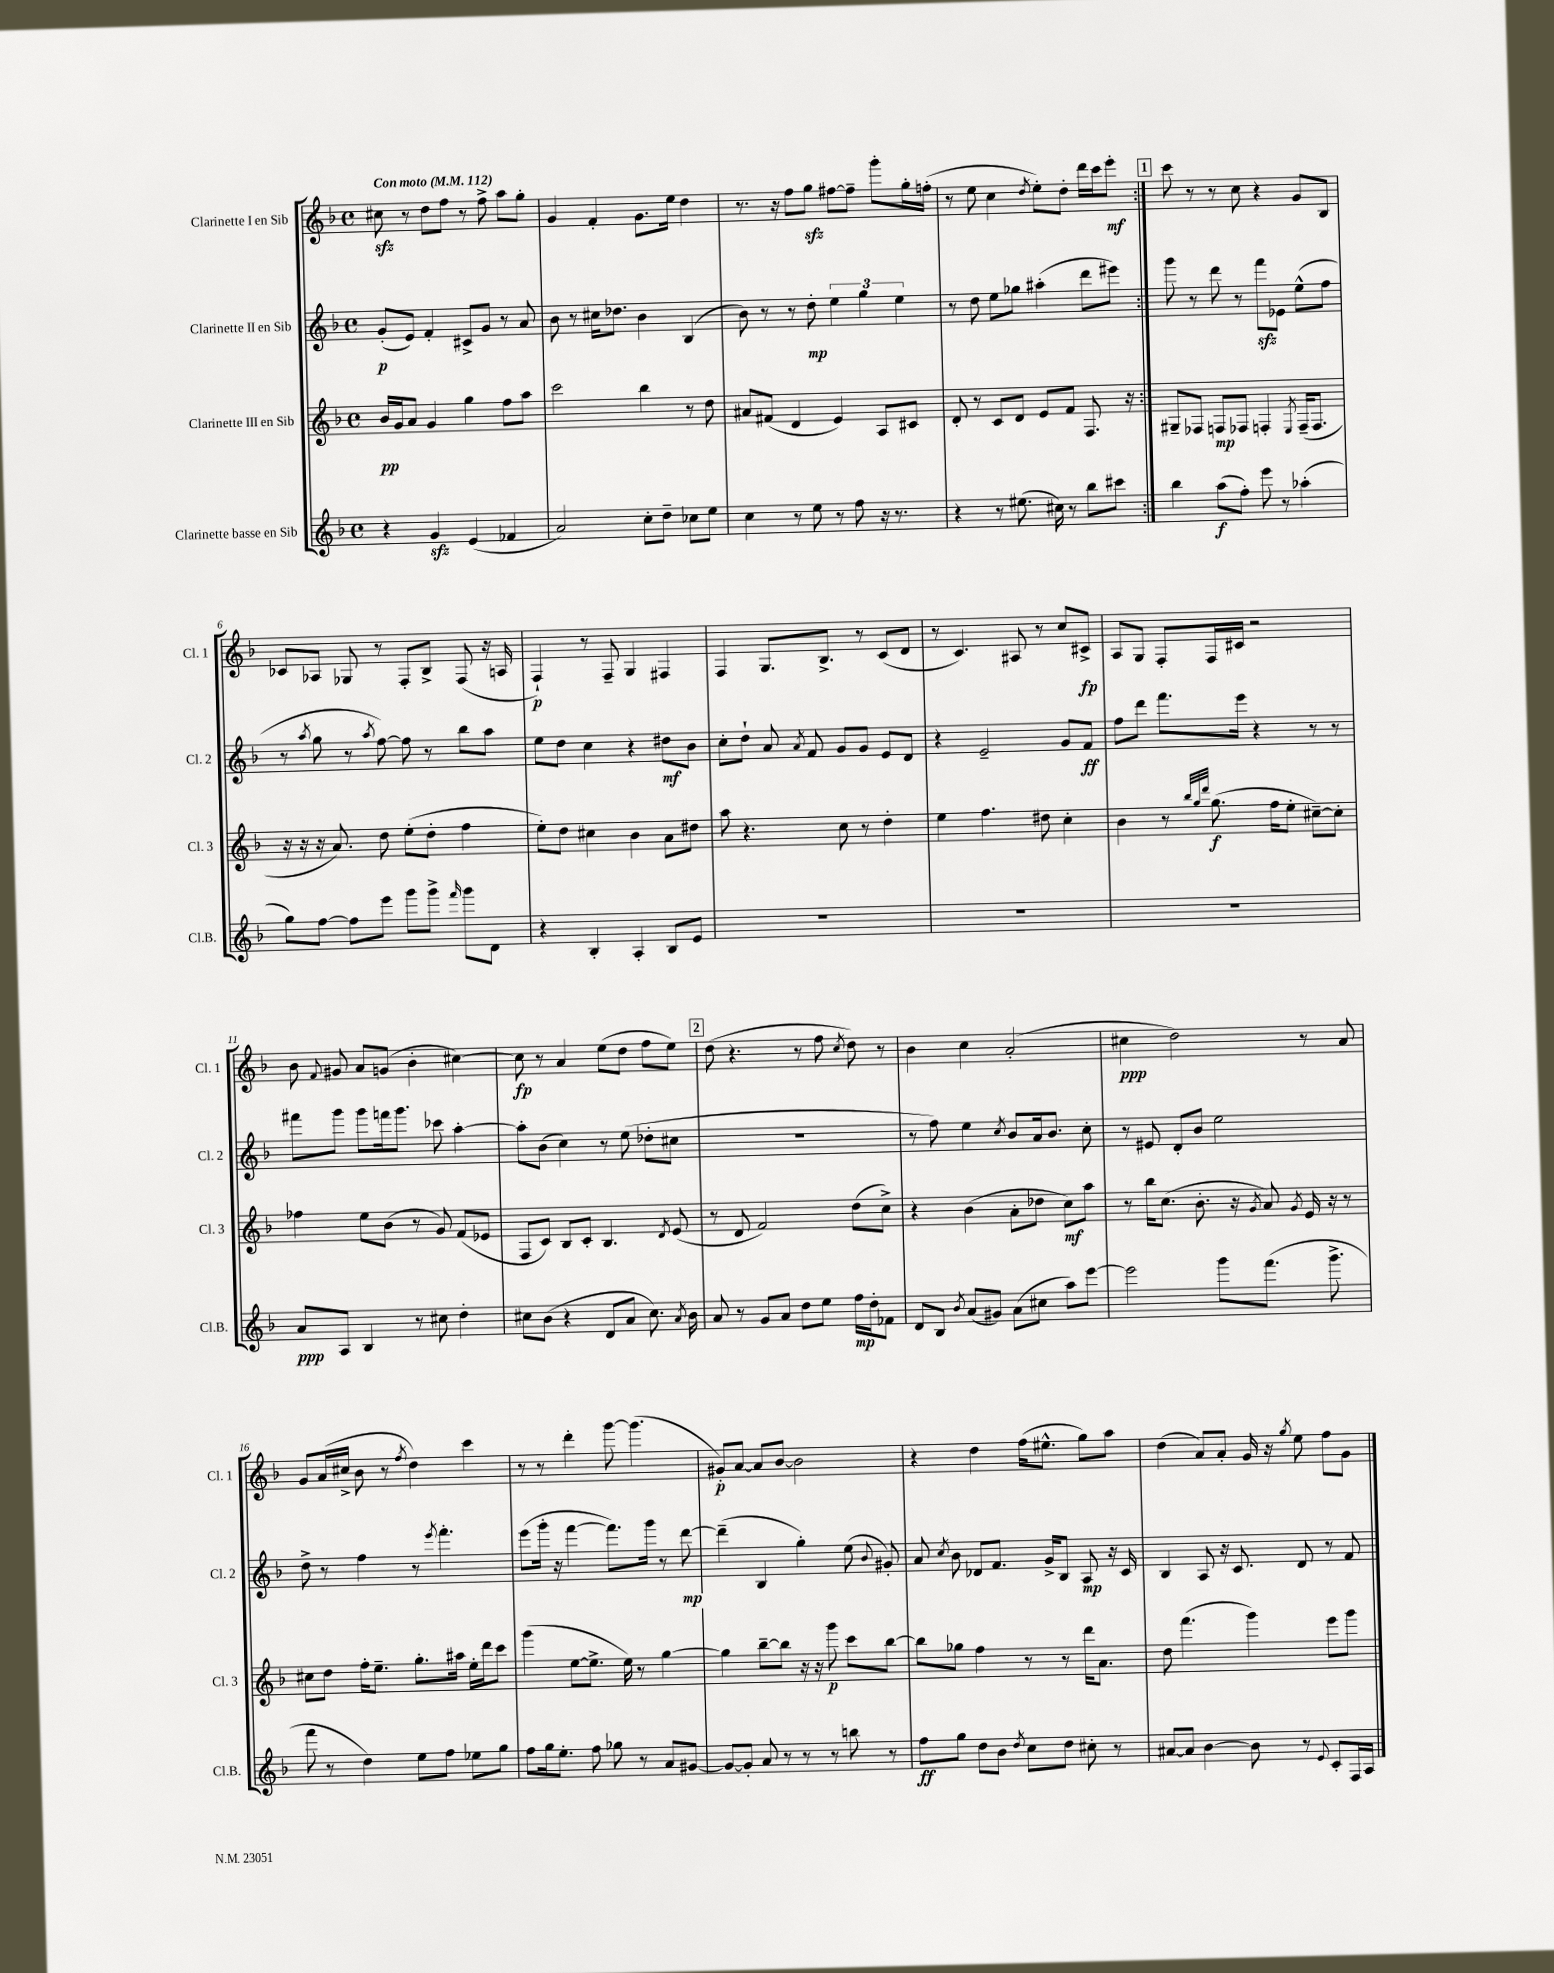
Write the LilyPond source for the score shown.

<<
\new StaffGroup <<
\new Staff = "s0" \with { instrumentName = "Clarinette I en Sib" shortInstrumentName = "Cl. 1" } {
    \clef treble \key f \major \defaultTimeSignature \time 4/4 \tempo "Con moto" 4 = 112
    \autoBeamOff \repeat volta 2 { cis''8\sfz r8 d''8[ f''8] r8 f''8-> a''8[ g''8]-. |
    g'4 f'4-. g'8.[ e''16] d''4 |
    r8. r16 f''8[ g''8]\sfz fis''8[~ fis''8]-- g'''8[-. g''16-. f''16]-.( |
    r8 e''8 c''4 \acciaccatura { d''8 } e''8[-.) d''8]-. d'''16[ c'''16 e'''8]-.\mf | }
    \mark \markup { \box "1" } c'''8 r8 r8 c''8 r4 g'8[ bes8] |
    ces'8[ aes8] ges8 r8 f8[-. bes8]-> f8( r16 a16 |
    f4-!\p) r8 f8-- g4 fis4 |
    f4 g8.[ bes8.]-> r8 c'8[( d'8] |
    r8 c'4.) ais8 r8 c''8[ cis'8]->\fp |
    a8[ g8] f8[-. f16 cis'16] r2 |
    bes'8 \appoggiatura { f'8 } gis'8 a'8[ g'8]( bes'4-. cis''4~) |
    cis''8\fp r8 a'4 e''8[( d''8] f''8[ e''8]) |
    \mark \markup { \box "2" } d''8( r4. r8 f''8 \acciaccatura { c''8 } d''8) r8 |
    bes'4 c''4 a'2-.( |
    cis''4\ppp d''2) r8 a'8 |
    g'8[ a'16( cis''16]-> bes'8 r8 \acciaccatura { f''8 } d''4) c'''4 |
    r8 r8 d'''4-. g'''8~ g'''4.( |
    gis'8[-.\p) a'8]~ a'8[ bes'8]~ bes'2 |
    r4 d''4 f''16[( eis''8.]-^ g''8[) a''8] |
    d''4( a'8[) a'8]-. g'16 r16 \acciaccatura { g''8 } e''8 f''8[ g'8] \bar "|." |
}
\new Staff = "s1" \with { instrumentName = "Clarinette II en Sib" shortInstrumentName = "Cl. 2" } {
    \clef treble \key f \major \defaultTimeSignature \time 4/4
    \autoBeamOff \repeat volta 2 { g'8[-.\p( e'8]) f'4-. cis'8[-> g'8] r8 a'8 |
    bes'8 r8 cis''16[ des''8.] bes'4 bes4( |
    bes'8) r8 r8 d''8-.\mp \tuplet 3/2 { e''4 g''4 e''4 } |
    r8 d''8 e''8[ ges''8] ais''4-.( d'''8[ eis'''8]) | }
    \mark \markup { \box "1" } g'''8 r8 d'''8 r8 f'''8[\sfz ees'8] e''8[-^( f''8] |
    r8 \acciaccatura { a''8 } g''8 r8 \acciaccatura { a''8 } f''8~) f''8 r8 bes''8[ a''8] |
    e''8[ d''8] c''4 r4 dis''8[\mf bes'8] |
    c''8[-. d''8]-! a'8 \acciaccatura { a'8 } f'8 g'8[ g'8] e'8[ d'8] |
    r4 e'2-- g'8[ f'8]\ff |
    f''8[ d'''8] f'''8.[ e'''16] r4 r8 r8 |
    fis'''8[ g'''8] g'''8[ f'''16 g'''8.] ces'''8 a''4~-. |
    a''8[-. bes'8]( c''4) r8 e''8( des''8[-. cis''8] |
    \mark \markup { \box "2" } R1 |
    r8 f''8) e''4 \acciaccatura { c''8 } bes'8[ a'16 bes'8.] c''8-. |
    r8 eis'8 d'8[-. bes'8] e''2 |
    d''8-> r8 f''4 r8 \acciaccatura { e'''8 } f'''4.-. |
    e'''8[( g'''16]-. r16 f'''4~ f'''8.[) g'''16] r8 d'''8~\mp |
    d'''4--( bes4 g''4-.) e''8( \appoggiatura { bes'8 } gis'8-.) |
    a'8 \acciaccatura { c''8 } bes'8 des'8[ f'8.] g'16[-> bes8] a8\mp r16 c'16 |
    bes4 a8 r16 c'8. d'8 r8 f'8 \bar "|." |
}
\new Staff = "s2" \with { instrumentName = "Clarinette III en Sib" shortInstrumentName = "Cl. 3" } {
    \clef treble \key f \major \defaultTimeSignature \time 4/4
    \autoBeamOff \repeat volta 2 { bes'16[\pp g'16 a'8] g'4 g''4 f''8[ a''8] |
    c'''2 bes''4 r8 d''8 |
    ais'8[ fis'8]( d'4 e'4) a8[ cis'8] |
    d'8-. r8 c'8[ d'8] e'8[ f'8] f8. r16 | }
    \mark \markup { \box "1" } gis8[-- fes8] f8[\mp fes8] f4-. \acciaccatura { e8 } f16[--( f8.] |
    r16 r16 r16 a'8.) d''8 e''8[-.( d''8]-. f''4 |
    e''8[-.) d''8] cis''4 bes'4 a'8[ dis''8] |
    a''8 r4. c''8 r8 d''4-. |
    e''4 f''4. dis''8 c''4-. |
    bes'4 r8 \grace { bes''32[ g''32 d'''32] } g''8.\f( f''16[ e''8]-. cis''8[~--) cis''8]-. |
    fes''4 e''8[ bes'8]( r8 g'8) f'8[( ees'8] |
    f8[ c'8]) bes8[ c'8]-. bes4. \acciaccatura { d'8 } e'8( |
    \mark \markup { \box "2" } r8 d'8 f'2) d''8[( c''8]->) |
    r4 bes'4( a'8[-. des''8] c''8[\mf) a''8] |
    r8 bes''16[ c''8.]( bes'8.-. r16 \acciaccatura { g'8 } a'8) \acciaccatura { g'8 } e'16 r16 r8 |
    cis''8[ d''8] f''16[-. e''8.]-- g''8.[-. ais''16] e''16[-. d'''16 c'''8] |
    g'''4( e''8[~ e''8.]-> e''16) r8 g''4~ |
    g''4 bes''8[~-- bes''8] r16 r16 g'''8\p c'''8[ bes''8]~ |
    bes''8[ ges''8] f''4 r8 r8 d'''16[ a'8.] |
    d''8 f'''4.( g'''4) e'''8[ g'''8] \bar "|." |
}
\new Staff = "s3" \with { instrumentName = "Clarinette basse en Sib" shortInstrumentName = "Cl.B." } {
    \clef treble \key f \major \defaultTimeSignature \time 4/4
    \autoBeamOff \repeat volta 2 { r4 g'4\sfz e'4( fes'4 |
    a'2) c''8[-. d''8]-- ces''8[ e''8] |
    c''4 r8 e''8 r8 f''8 r16 r8. |
    r4 r8 eis''8.( cis''16) r8 bes''8[ cis'''8] | }
    \mark \markup { \box "1" } bes''4 a''8[\f( f''8]-.) e'''8 r8 aes''4-.( |
    g''8[) f''8]~ f''8[ e'''8] g'''8[ g'''8]-> \grace { f'''16 } g'''8[ d'8] |
    r4 bes4-. a4-. bes8[ e'8] |
    R1 |
    R1 |
    R1 |
    a'8[\ppp a8] bes4 r8 cis''8 d''4-. |
    cis''8[ bes'8]( r4 d'8[ a'8] cis''8.) \acciaccatura { a'8 } bes'16 |
    \mark \markup { \box "2" } a'8 r8 g'8[ a'8] d''8[ e''8] f''16[\mp d''16-. fes'8] |
    d'8[ bes8] \acciaccatura { bes'8 } a'8[( gis'8]) a'8[( cis''8] a''8[) e'''8]~ |
    e'''2 g'''8[ f'''8.]( g'''8.-> |
    f'''8 r8 d''4) e''8[ f''8] ees''8[ g''8] |
    f''8[ g''16 e''8.]-. f''8 ges''8 r8 a'8[ gis'8]~ |
    gis'8[~ gis'8]-. a'8 r8 r8 r8 b''8 r8 |
    f''8[\ff g''8] d''8[ bes'8] \acciaccatura { d''8 } c''8[ d''8] cis''8-. r8 |
    ais'8[~ ais'8] bes'4~ bes'8 r8 \appoggiatura { e'8 } c'8[-. f16 a16] \bar "|." |
}
>>
>>
